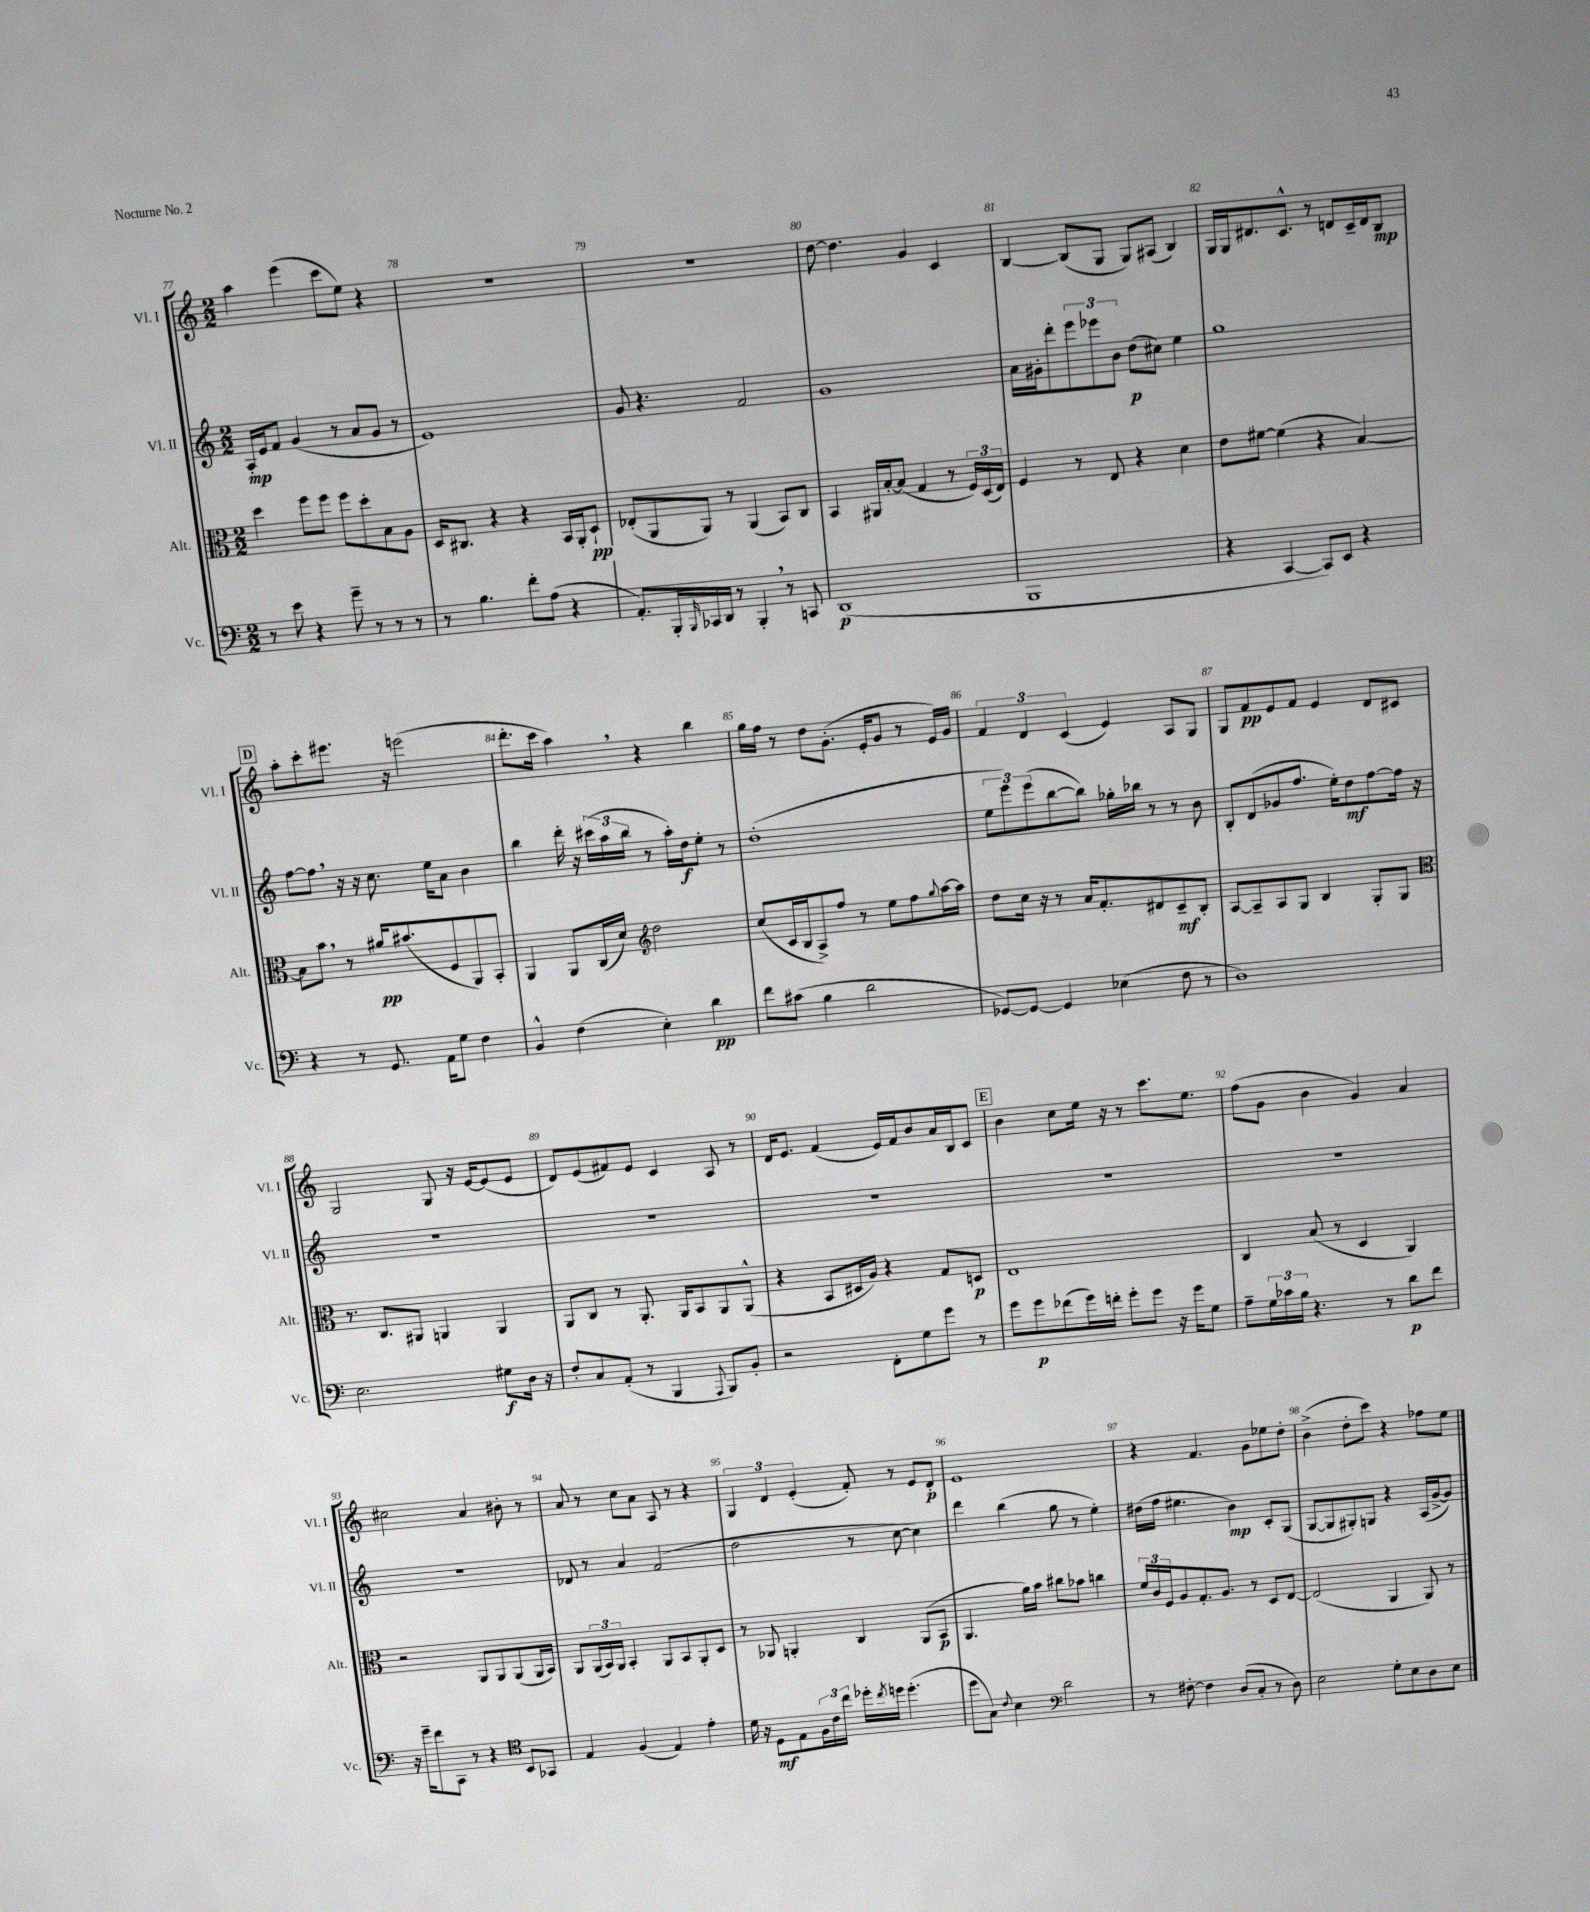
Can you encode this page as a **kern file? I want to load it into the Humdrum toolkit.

**kern	**kern	**kern	**kern
*staff4	*staff3	*staff2	*staff1
*clefF4	*clefC3	*clefG2	*clefG2
*k[]	*k[]	*k[]	*k[]
*M2/2	*M2/2	*M2/2	*M2/2
8r	4dd\	16A'/LL	4aa\
.	.	16e/J	.
8e\	.	8f/J	.
4r	8ff\L	(4g/	(4eee\
.	8ff\J	.	.
8g~\	8ff\L	8r	8ccc\L
8r	8dd'\	8a/L	8ee\J)
8r	8B\	8g/J	4r
8r	8A\J	8r	.
=	=	=	=
8r	16D/LK	1e)	1r
.	8.C#/J	.	.
4.B\	.	.	.
.	4r	.	.
8f'\L	4r	.	.
(8A\J	.	.	.
4r	16BB/LL	.	.
.	16AA'/J	.	.
.	8D`/J	.	.
=	=	=	=
8.AA'/L)	(8E-'/L	8g/	1r
.	8AA/	4.r	.
16BBB'/L	.	.	.
16qqBBB/	.	.	.
16CC-/	8AA/J)	.	.
16DD/JJ	.	.	.
8r	8r	.	.
4BBB'/	(4AA/	2f/	.
8r	8BB/L)	.	.
8CC/	8C/J	.	.
=	=	=	=
(1DD	4BB/	1g	[8dd\
.	.	.	4.dd\]
.	16AA#/LL	.	.
.	[16B'/J	.	.
.	(8B/]J	.	.
.	4G/	.	4g/
.	8r	.	4c/
.	24F/LL)	.	.
.	(24D/	.	.
.	24E/JJ)	.	.
=	=	=	=
1BBB	4F/	16a\LL	[4B/
.	.	16g#'\J	.
.	.	8ddd'\	.
.	8r	12eee\	(8B/]L
.	.	12eee-\	.
.	8E/	.	8G/J
.	.	12b\J	.
.	4r	(8dd\L	8G/L)
.	.	8cc#\J)	(8A#/J
.	4d\	4ee\	4B/)
=	=	=	=
4r	8e\L	1gg	16G/LL
.	.	.	16G/J
.	[8f#\J	.	8.d#/
[4CC/	(4f#\]	.	.
.	.	.	8.c^^/J
8CC/]L)	4r	.	8r
8EE/J	.	.	8d/L
4r	[4B/)	.	16c~/L
.	.	.	16d/J
.	.	.	8B/J
=	=	=	=
4r	8B\]L	[8ff\L	8aa'\L
.	8b\J	8ff\]J	8ccc'\
8r	8r	16r	8.eee#\J
.	.	16r	.
8.GG/	16a#/LK	8.cc\	.
.	(8.b#/	.	16r
.	.	.	(2eee\
16AA\LK	.	16ee\LK	.
8G\J	8F/	8a\J	.
4F\	8AA/)	4b\	.
.	8BB'/J	.	.
=	=	=	=
4BB^^/	4AA/	4bb\	8.ddd'\L
.	.	.	16ccc\Jk
(4F\	8AA/L	16ddd'\	4aa\)
.	.	16r	.
.	(16C/L	(24ccc#\LL	.
.	.	24aa\	.
.	16d/JJ)	.	.
.	.	24bb\JJ	.
*	*clefG2	*	*
4E'\)	2dd\	8r	4r
.	.	16aa'\LL)	.
.	.	16dd\J	.
4d\	.	8ee'\J	4bb\
.	.	8r	.
=	=	=	=
8f\L	(8cc/L	(1dd'	16gg\LL
.	.	.	16ff\JJ
(8c#\J	16c/L	.	8r
.	16B/J	.	.
4B\	8A^/)	.	8dd\L
.	8ff/J	.	(8.g'\J
2d\	8r	.	.
.	.	.	16e'/LK
.	8ee\L	.	8g/J
.	8ff\	.	8r
.	8qqgg/	.	.
.	[16aa\L	.	16e/LL)
.	16aa\]JJ	.	16g/JJ
=	=	=	=
[8GG-/L)	8dd\L	12ee\L	6f/
.	.	12eee\)	.
8GG-/_J	16cc\Jk	.	.
.	.	(12eee\	6d/
.	16r	.	.
4GG-/]	8r	[8bb\	.
.	.	.	(6c/
.	16a/LK	8bb\]J)	.
.	8.f'/	.	.
(4E-\	.	16gg-'\LL	4e/)
.	.	16bb-\JJ	.
.	8d#/	8r	.
8F\	8c~/	8r	8A/L
8r	8B'/J	8b\	8G/J
=	=	=	=
1D)	[8A/L	8B'/L	8G/L
.	8A~/]	(8d/	8f/
.	8A/	8g-/	8e/
.	8G/J	8.ff/J	8f/J
.	4B/	.	4e/
.	.	16ee'\LK)	.
.	.	8dd\	.
.	8G'/L	[8ff\	8d/L
.	8G/J	16ff\]Jk	8c#/J
.	.	16r	.
=	=	=	=
*	*clefC3	*	*
2.E\	8.r	1r	2G/
.	8.C/L	.	.
.	8AA#/J	.	.
.	4AA/	.	8G/
.	.	.	16r
.	.	.	[16e/LK
8G#\L	4AA/	.	(8e/]
16D\Jk	.	.	8e/J
16r	.	.	.
=	=	=	=
8F'/L	8AA/L	1r	8d/L)
8C/	8C/J	.	(8e/
(8AA'/J	8r	.	8f#/)
8r	8.AA'/	.	8e/J
4BBB/	.	.	4c/
.	16AA/LK	.	.
.	8BB/	.	.
8qqAAA/	.	.	.
8BBB/L)	8AA/	.	8A/
8BB'/J	(8AA^^/J	.	8r
=	=	=	=
2r	4r	1r	16d/LK
.	.	.	8.e/J
.	8BB/L	.	(4f/
.	16D#/L	.	.
.	16A/JJ)	.	.
8FF'\L	4r	.	16e/LL)
.	.	.	16f/J
8G\	.	.	8b/
8g\J	8G/L	.	16a/L
.	.	.	16B/J
8r	8D/J	.	8c/J
=	=	=	=
8g\L	1E	1r	4b\
8g\	.	.	.
(8f-\	.	.	8cc\L
16g\L)	.	.	16ee\Jk
16f'\JJ	.	.	16r
8g'\L	.	.	8r
8g\J	.	.	8.ccc\L
16r	.	.	.
16g\LK	.	.	8.ee\J
8G\J	.	.	.
=	=	=	=
8A~\L	4C/	1r	(8ff\L
24G\L	.	.	8g\J
24c-\	.	.	.
24B\JJ	.	.	.
4.r	(8B/	.	4b\
.	8r	.	.
.	4D/	.	4g/)
8r	.	.	.
8d\L	4AA/)	.	4a/
8f\J	.	.	.
=	=	=	=
16r	2r	1r	2cc#\
16g~\LK	.	.	.
8f\	.	.	.
8CC\J	.	.	.
8r	.	.	.
4r	8AA/L	.	4a/
.	8AA/	.	.
*clefC4	*	*	*
8BB/L	(8AA/	.	8b#'\
8GG-/J	16AA/L	.	8r
.	16BB/JJ)	.	.
=	=	=	=
4E/	8AA/L	8d-/	8a/
.	(24AA/L	8r	8r
.	24BB/)	.	.
.	24AA/JJ	.	.
(4F/	4BB'/	4a/	8cc\L
.	.	.	8a\J
4E/)	8AA/L	(2f/	8A/
.	8BB/	.	8r
4e'\	8AA'/	.	4r
.	8D/J	.	.
=	=	=	=
16d\	8r	2dd\	6G/
16r	.	.	.
8D\L	8AA-/	.	.
.	.	.	6d/
8E\	4AA'/	.	.
.	.	.	(6e'/
24F\L	.	.	.
24c\	.	.	.
24cc\JJ	.	.	.
16dd-'\LL	4C/	8r	8f'/)
8qcc/	.	.	.
16dd\JJ	.	.	.
(4.dd'\	.	[8cc\	8r
.	(8AA/L	4cc\])	8e/L
.	8BB/J	.	8d'/J
=	=	=	=
8dd\L	4.AA/	4ddd\	1e
8G\J)	.	.	.
8qqc/	.	.	.
4B\	.	(4bb\	.
.	16a\LL)	.	.
.	16b\JJ	.	.
*clefF4	*	*	*
2d\	8cc#\L	8gg\	.
.	8b-\J	8r	.
.	4cc\	4ee'\)	.
=	=	=	=
8r	24f/LL	(16dd#\LL	4r
.	24c/	.	.
.	.	16ff\JJ	.
.	24F/J	.	.
[8F#'\	8A/	4.ee#\	.
4F#\]	8.G'/	.	4.f/
.	8.A/J	.	.
(8D/L	.	4b\)	.
8C'/J	8r	.	8g\L
8r	8D/L	8c'/L	8ee-\
8D\)	[8E/J	(8G/J	8dd'\J
=	=	=	=
2E\	(2E/]	[8G/L	(4b^\
.	.	8G/]	.
.	.	8G#'/)	8dd'\L
.	.	8G/J	8ccc\J)
8G'\L	4AA/	4r	4r
8E\	.	.	.
8D\	8AA/)	(16A/LL	8ff-\L
.	.	[16g^/J	.
8E\J	8r	8g/]J)	8ee\J
==	==	==	==
*-	*-	*-	*-
